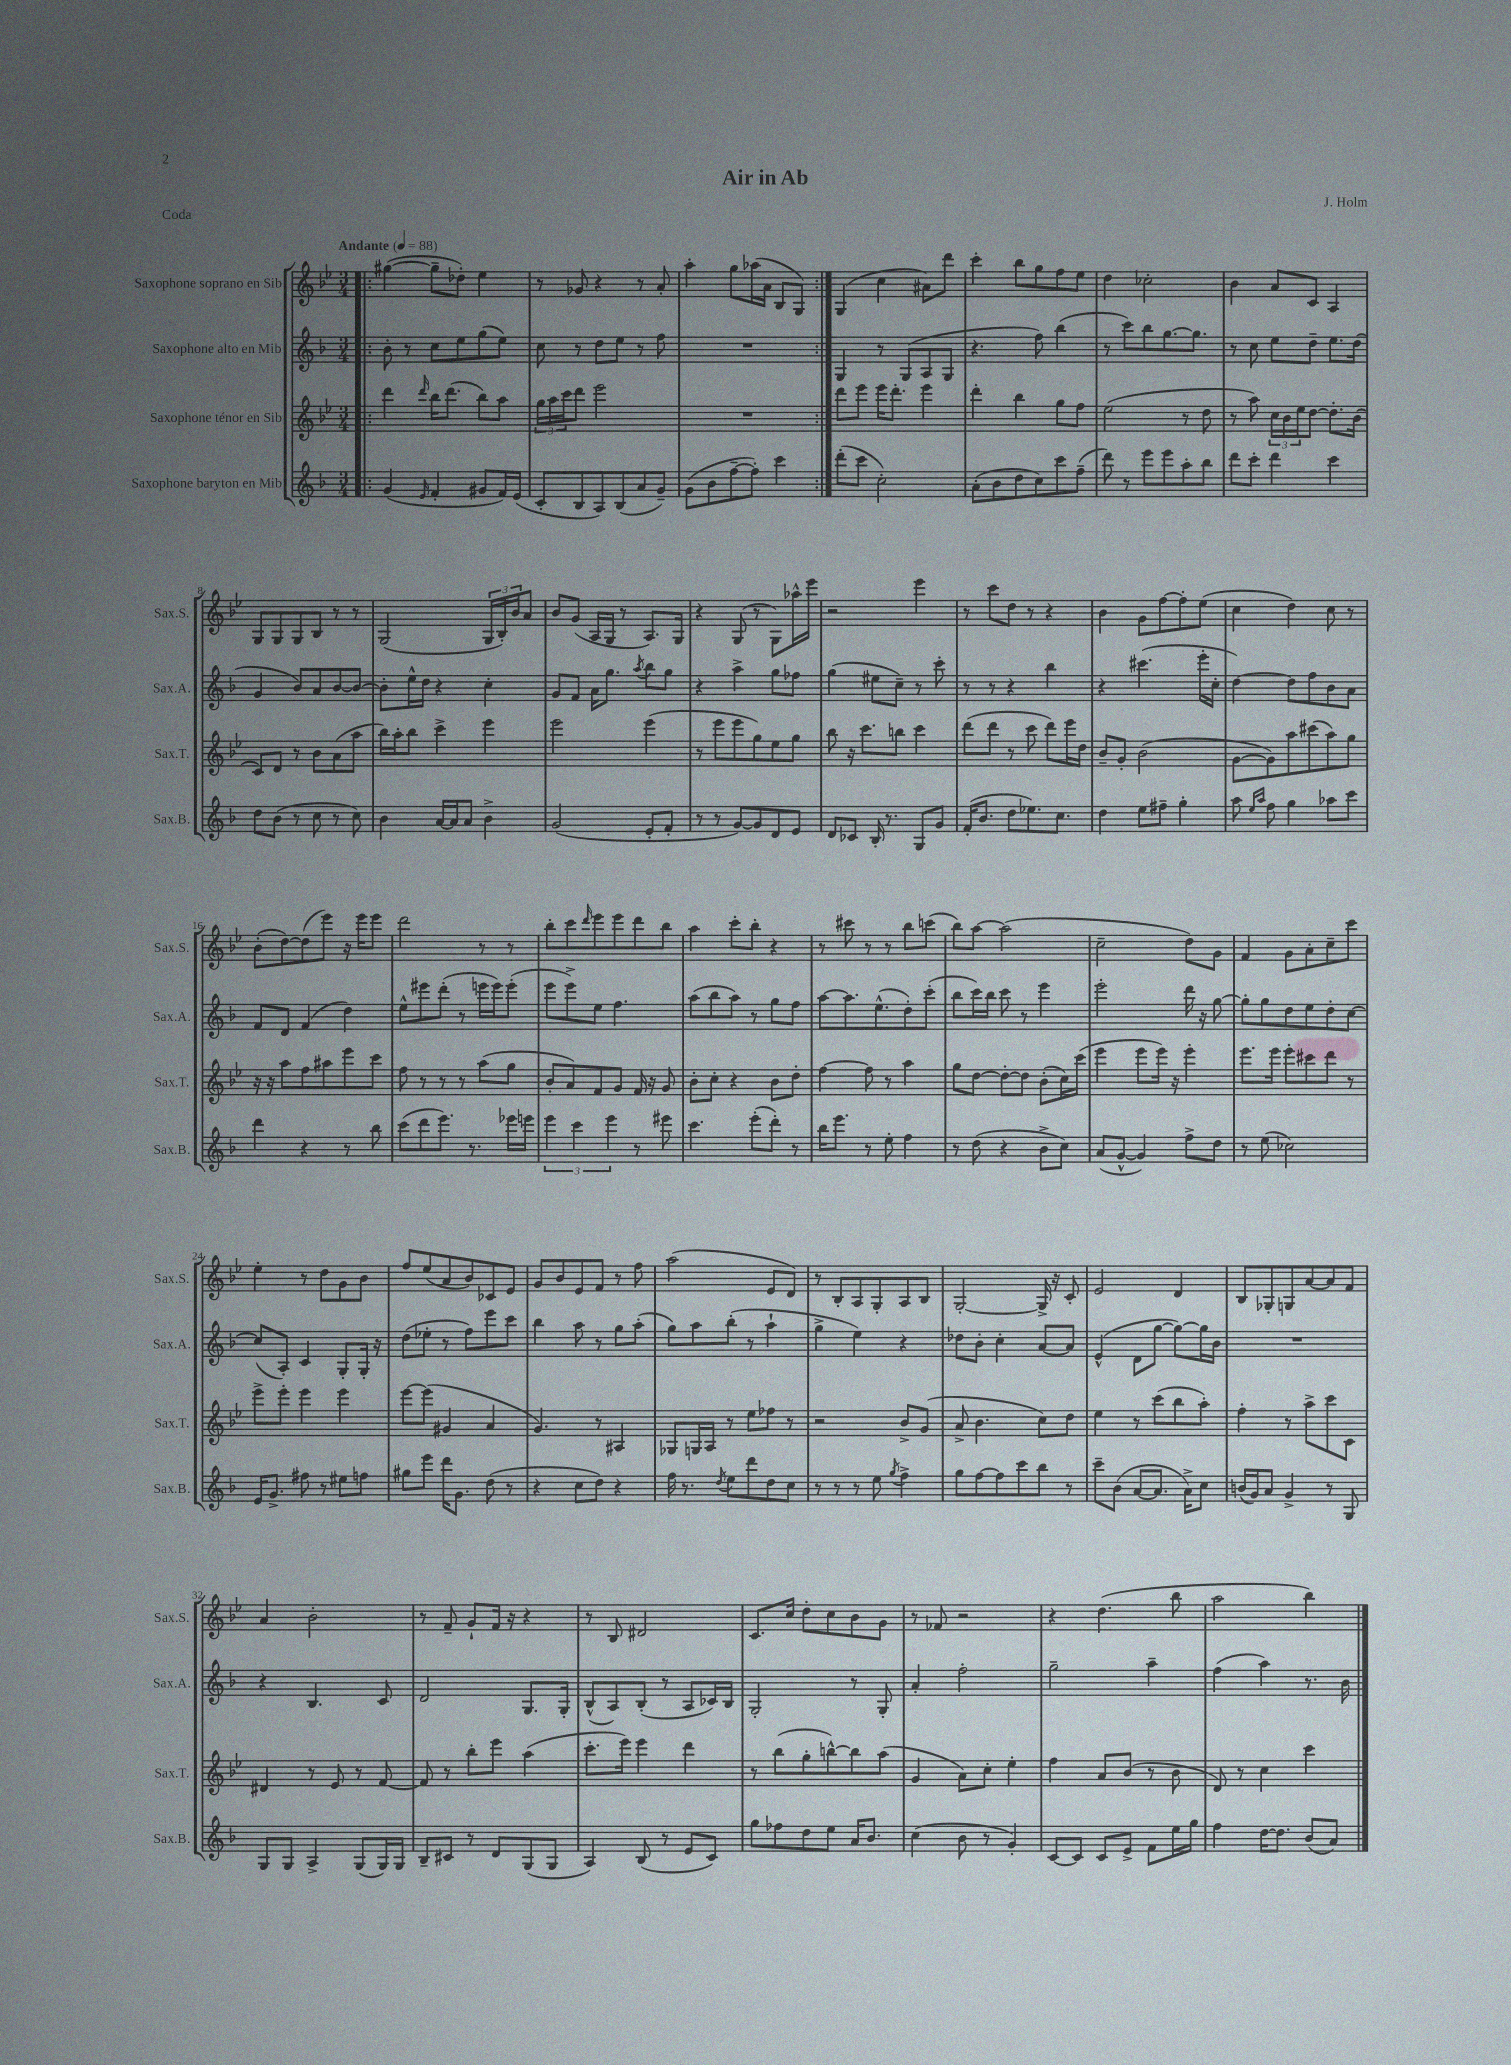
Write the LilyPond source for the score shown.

\header { title = "Air in Ab" composer = "J. Holm" piece = "Coda" }
<<
\new StaffGroup <<
\new Staff = "s0" \with { instrumentName = "Saxophone soprano en Sib" shortInstrumentName = "Sax.S." } {
    \clef treble \key bes \major \numericTimeSignature \time 3/4 \tempo "Andante" 4 = 88
    \repeat volta 2 { \bar ".|:" gis''4~( gis''8-- des''8-.) ees''4 |
    r8 ges'8 r4 r8 a'8-. |
    a''4-. g''8 aes''16( a'16 bes8 g8) | }
    g4( c''4 ais'8) d'''8 |
    c'''4-. bes''8 g''8 f''8 ees''8 |
    d''4 ces''2-. |
    bes'4 a'8 c'8 a4 |
    g8 g8 g8 bes8 r8 r8 |
    g2( \tuplet 3/2 { g16 bes16-.) bes'16 } a'8 |
    bes'8 g'8( a16 g16 r8 a8.) g16 |
    r4 g8( r8 g8) aes''16-^ ees'''16 |
    r2 ees'''4 |
    r8 c'''8 d''8 r8 r4 |
    bes'4 g'8 f''8~ f''8-. ees''8( |
    c''4 d''4) c''8 r8 |
    bes'8-.( d''8~) d''8( ees'''8) r16 ees'''16 ees'''8 |
    d'''2 r8 r8 |
    bes''8-. c'''8 \grace { d'''16 } ees'''8 ees'''8 d'''8 bes''8 |
    a''4 c'''8-. bes''8-. r4 |
    r8 cis'''8 r8 r8 bes''8 c'''8( |
    bes''8) a''8~ a''2( |
    c''2-- d''8) g'8 |
    f'4 g'8 a'8-. c''8-- c'''8 |
    ees''4-. r8 d''8 g'8 bes'8 |
    f''8 ees''8( a'8 bes'8) ces'8 ees'8 |
    g'8 bes'8 ees'8 f'8 r8 f''8 |
    a''2( ees'8 d'8) |
    r8 bes8-. a8 g8-. a8 bes8 |
    g2~-. g16-> r16 c'8-. |
    ees'2 d'4 |
    bes8 ges8-. g8 a'8~ a'8 f'8 |
    a'4 bes'2-. |
    r8 f'8-- g'8-! f'16 r16 r4 |
    r8 bes8 dis'2 |
    c'8. c''16 d''8-. c''8 bes'8 g'8 |
    r8 fes'8 r2 |
    r4 d''4.( bes''8 |
    a''2 bes''4) \bar "|." |
}
\new Staff = "s1" \with { instrumentName = "Saxophone alto en Mib" shortInstrumentName = "Sax.A." } {
    \clef treble \key f \major \numericTimeSignature \time 3/4
    \repeat volta 2 { \bar ".|:" bes'8-. r8 c''8 e''8 g''8( e''8) |
    c''8 r8 d''8 e''8 r8 f''8 |
    R2. | }
    g4 r8 g8( a8 g8 |
    r4. f''8) bes''4( |
    r8 c'''8) bes''8 g''8.~ g''8. |
    r8 c''8 e''8 d''8-- e''8. d''16( |
    g'4 bes'8) a'8 bes'8~ bes'8~ |
    bes'8-. e''16-^ d''16 r4 c''4-. |
    g'8 f'8 a'16 g''8. \acciaccatura { a''8 } bes''8 g''8 |
    r4 a''4-> g''8 fes''8 |
    g''4( eis''8 c''8--) r8 c'''8-. |
    r8 r8 r4 bes''4 |
    r4 cis'''4.( e'''16-. c''16-. |
    d''4~) d''8 f''8 bes'8 a'8 |
    f'8 d'8 f'4( d''4) |
    e''8-^ eis'''8 d'''8-.( r8 e'''16 e'''16) e'''8-.( |
    e'''8 e'''8->) e''8 f''4. |
    a''8( bes''8 a''8) r8 g''8 f''8 |
    a''8~ a''8. e''8.-^( d''8-.) c'''8-.( |
    bes''8 c'''16) bes''16 c'''8 r8 e'''4 |
    e'''2-. d'''16 r16 g''8~ |
    g''8-. g''8 d''8 e''8 d''8-. c''8~ |
    c''8( a8-.) c'4 g8-. g16-. r16 |
    d''8( ees''8-. r8 f''8) e'''8 c'''8 |
    bes''4 a''8 r8 g''8 a''8-.( |
    g''8) a''8 bes''8-.( r8 a''4-! |
    g''4-> e''4) r4 |
    des''8 bes'8-. c''4-. a'8~ a'8 |
    e'4-^( d'8 g''8~ g''8~) g''16 bes'16 |
    R2. |
    r4 bes4. c'8 |
    d'2 g8. g16-. |
    bes8-^( a8) bes8-.( r8 a8 ces'16) bes16 |
    g2-. r8 g8-. |
    a'4-. f''2-. |
    g''2-- a''4-- |
    f''4( a''4) r8. bes'16 \bar "|." |
}
\new Staff = "s2" \with { instrumentName = "Saxophone ténor en Sib" shortInstrumentName = "Sax.T." } {
    \clef treble \key bes \major \numericTimeSignature \time 3/4
    \repeat volta 2 { \bar ".|:" d'''4 \grace { d'''16 } bes''16 d'''8.( bes''8) a''8 |
    \tuplet 3/2 { g''16 a''16 c'''16 } d'''8 ees'''2 |
    R2. | }
    d'''8 ees'''8 ees'''16 d'''8.-. ees'''4 |
    d'''4-. bes''4 g''8 f''8 |
    ees''2( r8 d''8 |
    r8 a''8) \tuplet 3/2 { c''16 bes'16 ees''16 } d''8~ d''8.-. bes'16( |
    c'8) d'8 r8 bes'8 a'8( a''8 |
    bes''16) a''16-. bes''8 c'''4-> ees'''4 |
    ees'''2 ees'''4( |
    r8 ees'''8 ees'''8 g''8) ees''8 g''8 |
    bes''8 r16 c'''8. b''8 c'''4 |
    d'''8( d'''8 r8 c'''8 d'''8) ees'''16 d''16 |
    bes'8-- g'8-. bes'2( |
    g'8~ g'8) a''8 cis'''8( a''8) g''8 |
    r16 r16 a''8 f''8 ais''8 ees'''8 c'''8 |
    f''8 r8 r8 r8 a''8( g''8 |
    bes'8-. a'8) f'8 g'8 f'16 r16 g'8 |
    bes'8-. c''8-. r4 bes'8 d''8-. |
    f''4~ f''8 r8 a''4 |
    g''8 d''8~ d''8~-. d''8 bes'8-.( c''16) c'''16( |
    ees'''4 ees'''8 ees'''16) r16 ees'''4-. |
    ees'''8. ees'''16 ees'''8-. cis'''8 d'''8 r8 |
    ees'''8-> ees'''8-. ees'''4 ees'''4 |
    ees'''8~ ees'''8( gis'4 a'4 |
    g'4.) r8 ais4 |
    ges8 g16 a16 r8 ees''8 fes''8 r8 |
    r2 bes'8-> g'8( |
    a'8-> bes'4. c''8) d''8 |
    ees''4 r8 c'''8( bes''8 a''8-.) |
    f''4-. r8 a''8-> c'''8 c'8 |
    dis'4 r8 ees'8 r8 f'8~ |
    f'8 r8 bes''8-. ees'''8 a''4( |
    c'''8.-. ees'''16) ees'''4 d'''4 |
    r8 bes''8( g''8-. b''8~-^) b''8 a''8( |
    g'4 a'8) c''8-. ees''4-. |
    f''4 a'8 bes'8( r8 bes'8 |
    d'8) r8 c''4 c'''4 \bar "|." |
}
\new Staff = "s3" \with { instrumentName = "Saxophone baryton en Mib" shortInstrumentName = "Sax.B." } {
    \clef treble \key f \major \numericTimeSignature \time 3/4
    \repeat volta 2 { \bar ".|:" g'4( \grace { e'16 } f'4-. gis'8 f'16) e'16( |
    c'8-. bes8 a8) bes8( a'8 g'8--) |
    g'8( bes'8 f''8~-- f''8-.) c'''4 | }
    d'''8-.( c'''8 c''2-.) |
    a'8-.( bes'8 d''8 c''8) c'''8 f''8--( |
    d'''8) r8 e'''8 e'''8 a''8-. bes''8 |
    d'''8 c'''8-. d'''4 c'''4 |
    d''8 bes'8( r8 c''8 r8 c''8) |
    bes'4 a'16~ a'16 a'8 bes'4-> |
    g'2( e'8-. f'8-. |
    r8 r8 g'8~) g'8 d'8 e'8 |
    d'8 ces'8 bes16-. r8. g8 g'8 |
    f'16-.( bes'8. d''8 ees''8.) c''8. |
    d''4 e''8 fis''8-- g''4-. |
    a''8 \grace { e''16 a''16 } f''8 g''4 aes''8 c'''8 |
    d'''4 r4 r8 bes''8 |
    c'''8( d'''8 e'''8.) r8. ees'''16 e'''16 |
    \tuplet 3/2 { e'''4 c'''4 e'''4 } r8 eis'''8 |
    c'''4. e'''8-.( d'''8-.) r8 |
    bes''16 e'''8. r8 e''8-. f''4 |
    r8 d''8( r4 bes'8-> c''8) |
    a'8( g'8~-^ g'4) f''8-> d''8 |
    r8 e''8( ces''2) |
    e'16 g'8.-> fis''8 r8 eis''8 f''8 |
    gis''8 e'''8 d'''16 g'8. d''8( r8 |
    r4 c''8 d''8) r4 |
    f''16 r8. \acciaccatura { d''8 } e''8 d'''8 d''8 c''8 |
    r8 r8 r8 e''8 \acciaccatura { g''8 } f''4-> |
    g''8 f''8~ f''8 c'''8 bes''8 r8 |
    c'''8-- bes'8( a'8~ a'8. a'16->) c''8 |
    b'16( g'16) a'8 g'4-> r8 g8 |
    g8 g8 a4-> g8( g16) g16 |
    bes8-- cis'8 r8 d'8 g8( g8 |
    a4) bes8( r8 e'8 c'8) |
    g''8 fes''8 d''8 e''8 a'16 bes'8. |
    c''4( bes'8 r8 g'4-.) |
    c'8~ c'8 c'8 e'8-> f'8 e''16 g''16 |
    f''4 d''16~ d''8. bes'8( a'8) \bar "|." |
}
>>
>>
